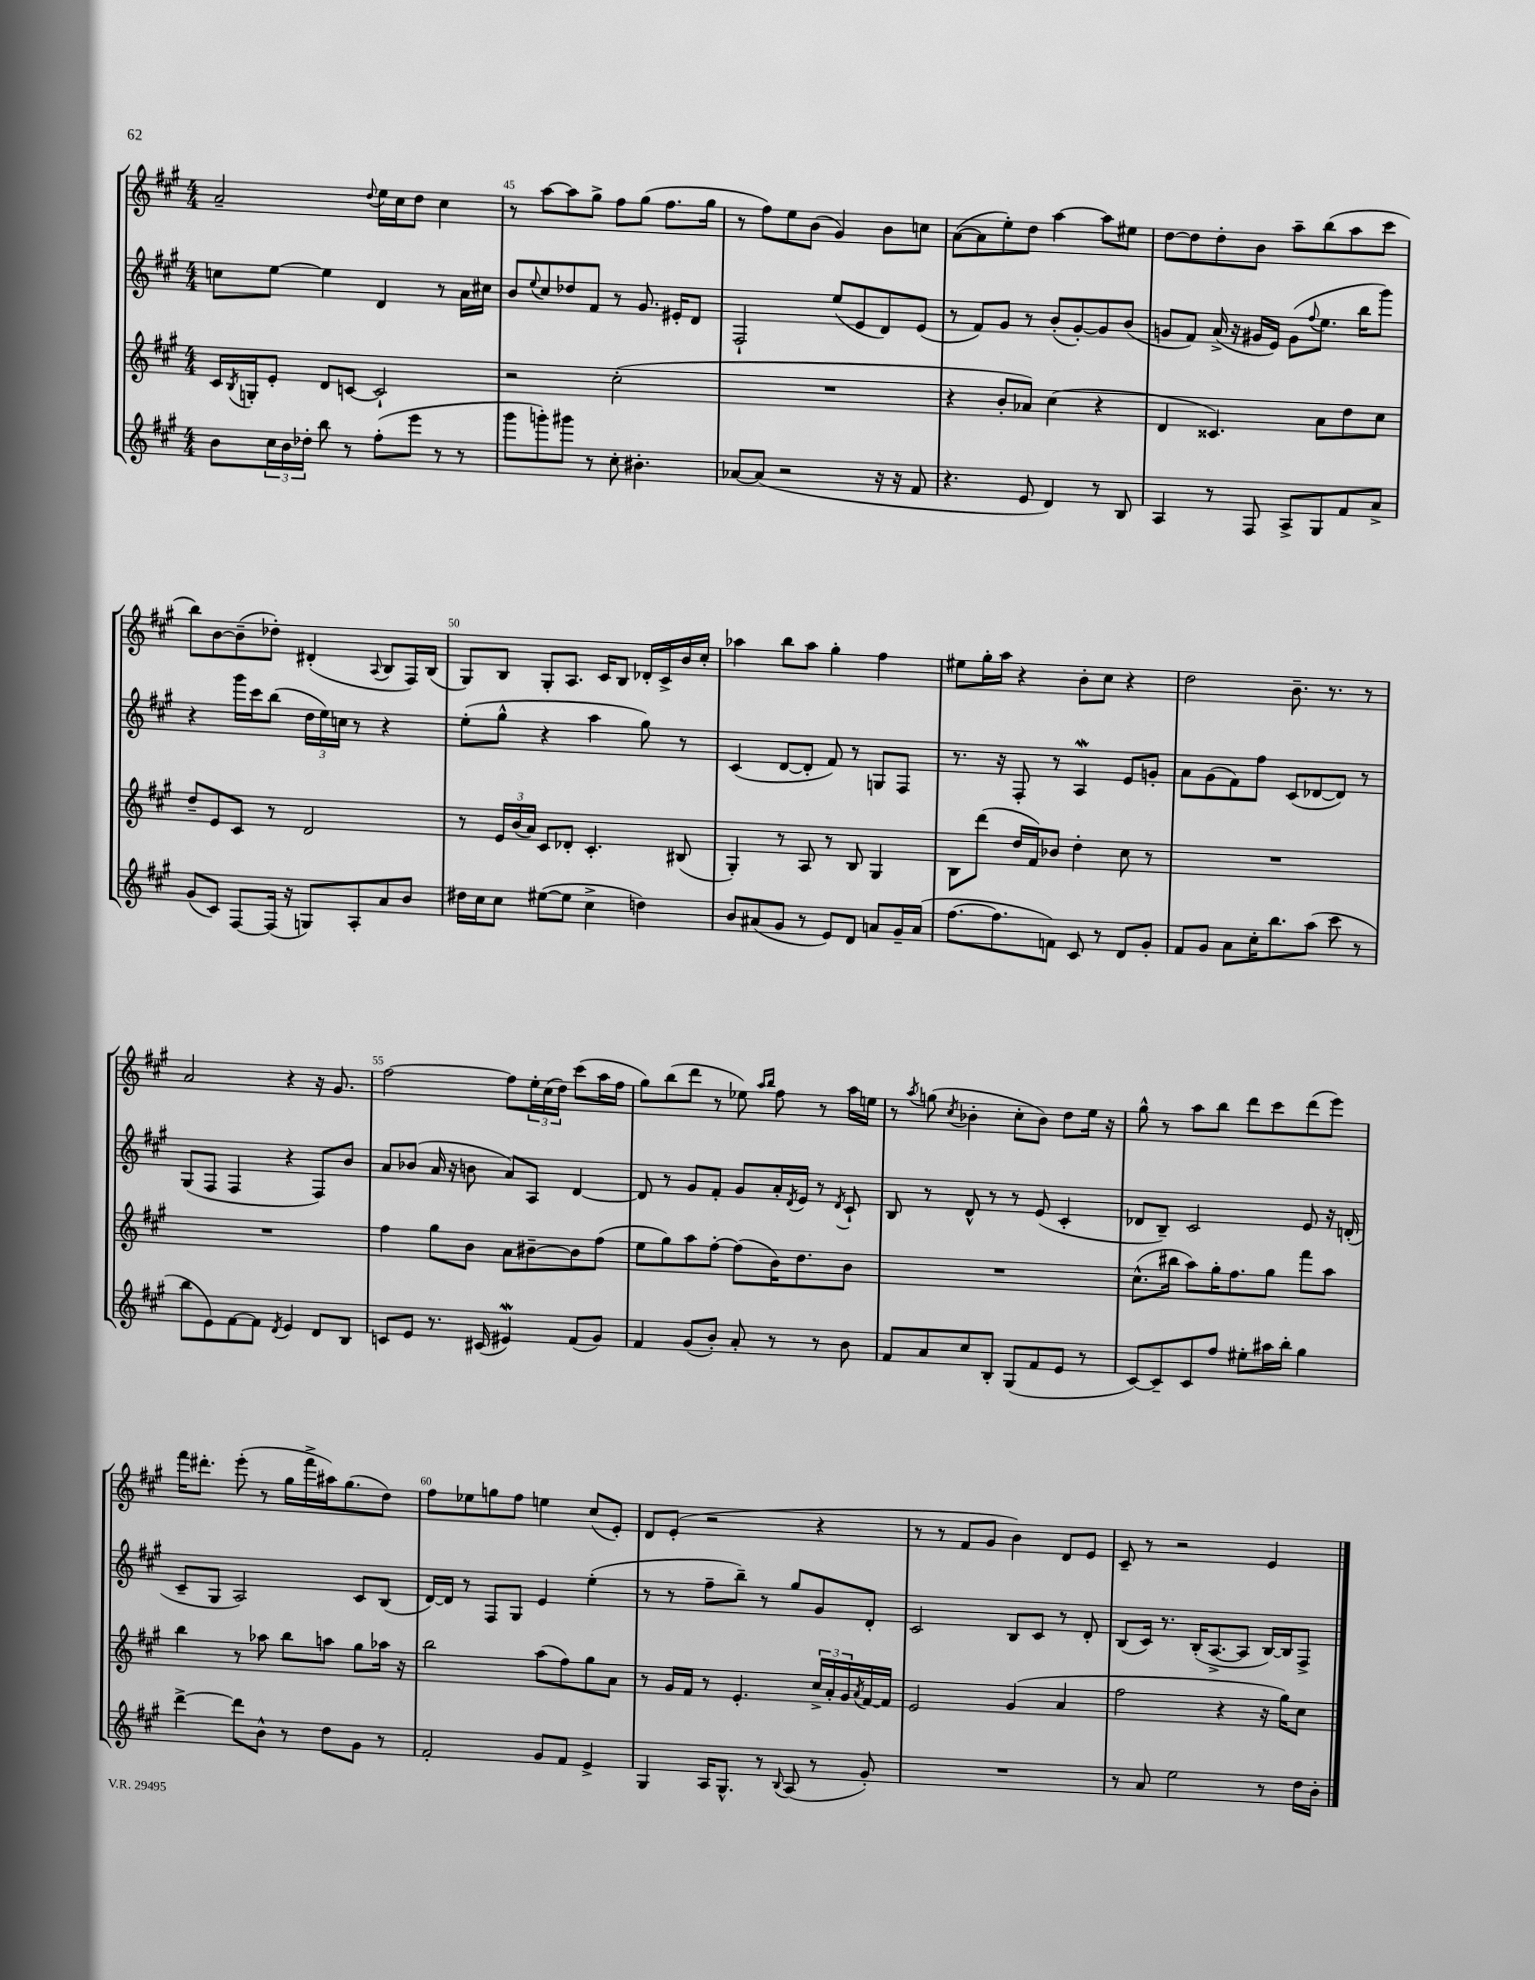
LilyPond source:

<<
\new StaffGroup <<
\new Staff = "s0" {
    \clef treble \key a \major \numericTimeSignature \time 4/4
    a'2-- \appoggiatura { d''8 } e''16 cis''16 d''8 cis''4 |
    r8 a''8~ a''8 gis''8-> fis''8 gis''8( fis''8. gis''16 |
    r8 fis''8) e''8 b'8( gis'4) b'8 c''8 |
    a'8~( a'8 e''8-.) d''8 a''4~ a''8 eis''8 |
    d''8~ d''8 d''8-. b'8 a''8-- b''8( a''8 cis'''8 |
    b''8) b'8~ b'8--( des''8-.) dis'4-.( \appoggiatura { a8 } b8 fis16) b16( |
    gis8) b8 gis8-. a8. cis'16 b8 des'16-. cis'16-> b'16 cis''16-. |
    aes''4 b''8 aes''8 gis''4-. fis''4 |
    eis''8 gis''16-. a''16 r4 b'8-. cis''8 r4 |
    d''2 b'8.-- r8. r8 |
    a'2 r4 r16 gis'8. |
    fis''2~ fis''8 \tuplet 3/2 { e''16-. cis''16( d''16) } cis'''8( a''16 fis''16 |
    gis''8) b''8( d'''8 r8 ees''8) \grace { a''16 b''16 } fis''8 r8 a''16 e''16 |
    r8 \acciaccatura { a''8 } g''8( \acciaccatura { cis''8 } bes'4-. cis''8-. bes'8) d''8 e''16 r16 |
    gis''8-^ r8 a''8 b''8 d'''8 cis'''8 d'''8( e'''8) |
    fis'''16 dis'''8.-. e'''8-.( r8 gis''16 fis'''16-> ais''16) gis''8.( d''8) |
    fis''8 ees''8 g''8 fis''8 e''4 cis''8( e'8-.) |
    d'8 e'8-.( r2 r4 |
    r8 r8 fis'8 gis'8 b'4) d'8 e'8 |
    cis'8-- r8 r2 e'4 \bar "|." |
}
\new Staff = "s1" {
    \clef treble \key a \major \numericTimeSignature \time 4/4
    c''8 e''8~ e''4 d'4 r8 a'16 cis''16 |
    b'8 \appoggiatura { e''8 } cis''8 des''8 fis'8 r8 gis'8. eis'16-. d'8 |
    fis2-! e''8( e'8 d'8) e'8( |
    r8 fis'8) gis'8 r8 b'8-.( gis'8~-.) gis'8 b'8( |
    g'8 fis'8) a'16->( r16 gis'16 e'16) gis'8( \appoggiatura { fis''8 } e''8. b''16 gis'''8) |
    r4 gis'''16 cis'''16 b''8( \tuplet 3/2 { d''16 e''16) c''16 } r8 r4 |
    e''8-.( gis''8-^ r4 a''4 gis''8) r8 |
    cis'4( d'8~ d'8-. fis'8) r8 g8 fis8 |
    r8. r16 fis8-. r8 a4\mordent e'8 g'8-. |
    a'8 gis'8( fis'8) fis''8 cis'8( des'8~ des'8) r8 |
    gis8( fis8 fis4 r4 fis8) b'8 |
    a'8 bes'8( a'16 r16 b'8 a'8) a8 d'4~ |
    d'8 r8 gis'8 fis'8-. gis'8 a'16-. \acciaccatura { d'8 } e'16 r8 \acciaccatura { d'8 } cis'8-! |
    b8 r8 d'8-^ r8 r8 e'8( cis'4-. |
    des'8 b8--) cis'2 e'8 r16 d'16-.( |
    cis'8-- gis8 a2) cis'8 b8( |
    d'16~) d'16 r8 fis8 gis8 e'4 e''4-.( |
    r8 r8 fis''8-- b''8--) r8 gis''8 gis'8 d'8-. |
    cis'2 b8 cis'8 r8 d'8-. |
    b8( cis'16) r8. b16-.( a8.~-> a8 b16~) b16 fis8-> \bar "|." |
}
\new Staff = "s2" {
    \clef treble \key a \major \numericTimeSignature \time 4/4
    cis'16 \acciaccatura { b8 } g16-. e'8-. d'8 c'8~ c'2-! |
    r2 cis''2-.( |
    R1 |
    r4 b'8-. aes'8) cis''4( r4 |
    d'4 cisis'4.) a'8 d''8 cis''8 |
    d''8-- e'8 cis'8 r8 d'2 |
    r8 \tuplet 3/2 { e'16 b'16( a'16) } cis'8 des'8-. cis'4.-. bis8( |
    gis4-.) r8 a8 r8 b8 gis4 |
    b8 d'''8( d''16 fis'16) bes'8 d''4-. cis''8 r8 |
    R1 |
    R1 |
    fis''4 gis''8 b'8 a'8 bis'8~-- bis'8 fis''8( |
    e''8 gis''8) a''8 fis''8~-. fis''8( b'16) d''8. b'8 |
    R1 |
    cis''8.-^( bis''16 a''8) gis''16-. fis''8. gis''8 fis'''8 a''8 |
    b''4 r8 aes''8 b''8 a''8 gis''8 aes''16 r16 |
    b''2 a''8( fis''8) gis''8 a'8 |
    r8 gis'16 fis'16 r8 e'4.-. \tuplet 3/2 { cis''16-> a'16-. gis'16 } \acciaccatura { a'8 } fis'16~ fis'16 |
    e'2 gis'4( a'4 |
    fis''2 r4 r16 gis''16) cis''8 \bar "|." |
}
\new Staff = "s3" {
    \clef treble \key a \major \numericTimeSignature \time 4/4
    b'8 \tuplet 3/2 { cis''16 b'16 des''16-. } b''8 r8 fis''8-.( e'''8 r8 r8 |
    gis'''8 g'''8-.) gis'''8 r8 cis''8-. bis'4.-. |
    aes'8~ aes'8( r2 r16 r16 fis'8 |
    r4. e'8 d'4) r8 b8 |
    a4 r8 fis8 a8-> gis8 fis'8 a'8-> |
    gis'8( cis'8) fis8~ fis16( r16 g8) a8-. a'8 b'8 |
    dis''16 cis''16 cis''8 eis''8~( eis''8 cis''4-> d''4) |
    b'8 ais'8( gis'8 r8 e'8) d'8 a'8 gis'16-- a'16( |
    fis''8.~ fis''8. f'8) cis'8 r8 d'8 gis'8-. |
    fis'8 gis'8 a'8 cis''16-. b''8. a''8( cis'''8 r8 |
    b''8 e'8) fis'8~ fis'8 \acciaccatura { d'8 } e'4 d'8 b8 |
    c'8 e'8 r8. cis'16( eis'4\mordent) fis'8( gis'8) |
    fis'4 gis'8( b'8-.) a'8-. r8 r8 b'8 |
    fis'8 a'8 cis''8 b8-. gis8( fis'8 e'8 r8 |
    cis'8~) cis'8-- cis'8 fis''8 eis''8-. ais''16 b''16-. gis''4 |
    d'''4~-> d'''8 b'8-^ r8 d''8 gis'8 r8 |
    fis'2-. gis'8 fis'8 e'4-> |
    gis4 a16 gis8.-^ r8 \appoggiatura { b8 } a8( r8 gis'8-.) |
    R1 |
    r8 a'8 e''2 r8 d''16 b'16-. \bar "|." |
}
>>
>>
\layout { \context { \Score currentBarNumber = #44 \override BarNumber.break-visibility = ##(#f #t #t) barNumberVisibility = #(every-nth-bar-number-visible 5) } }
